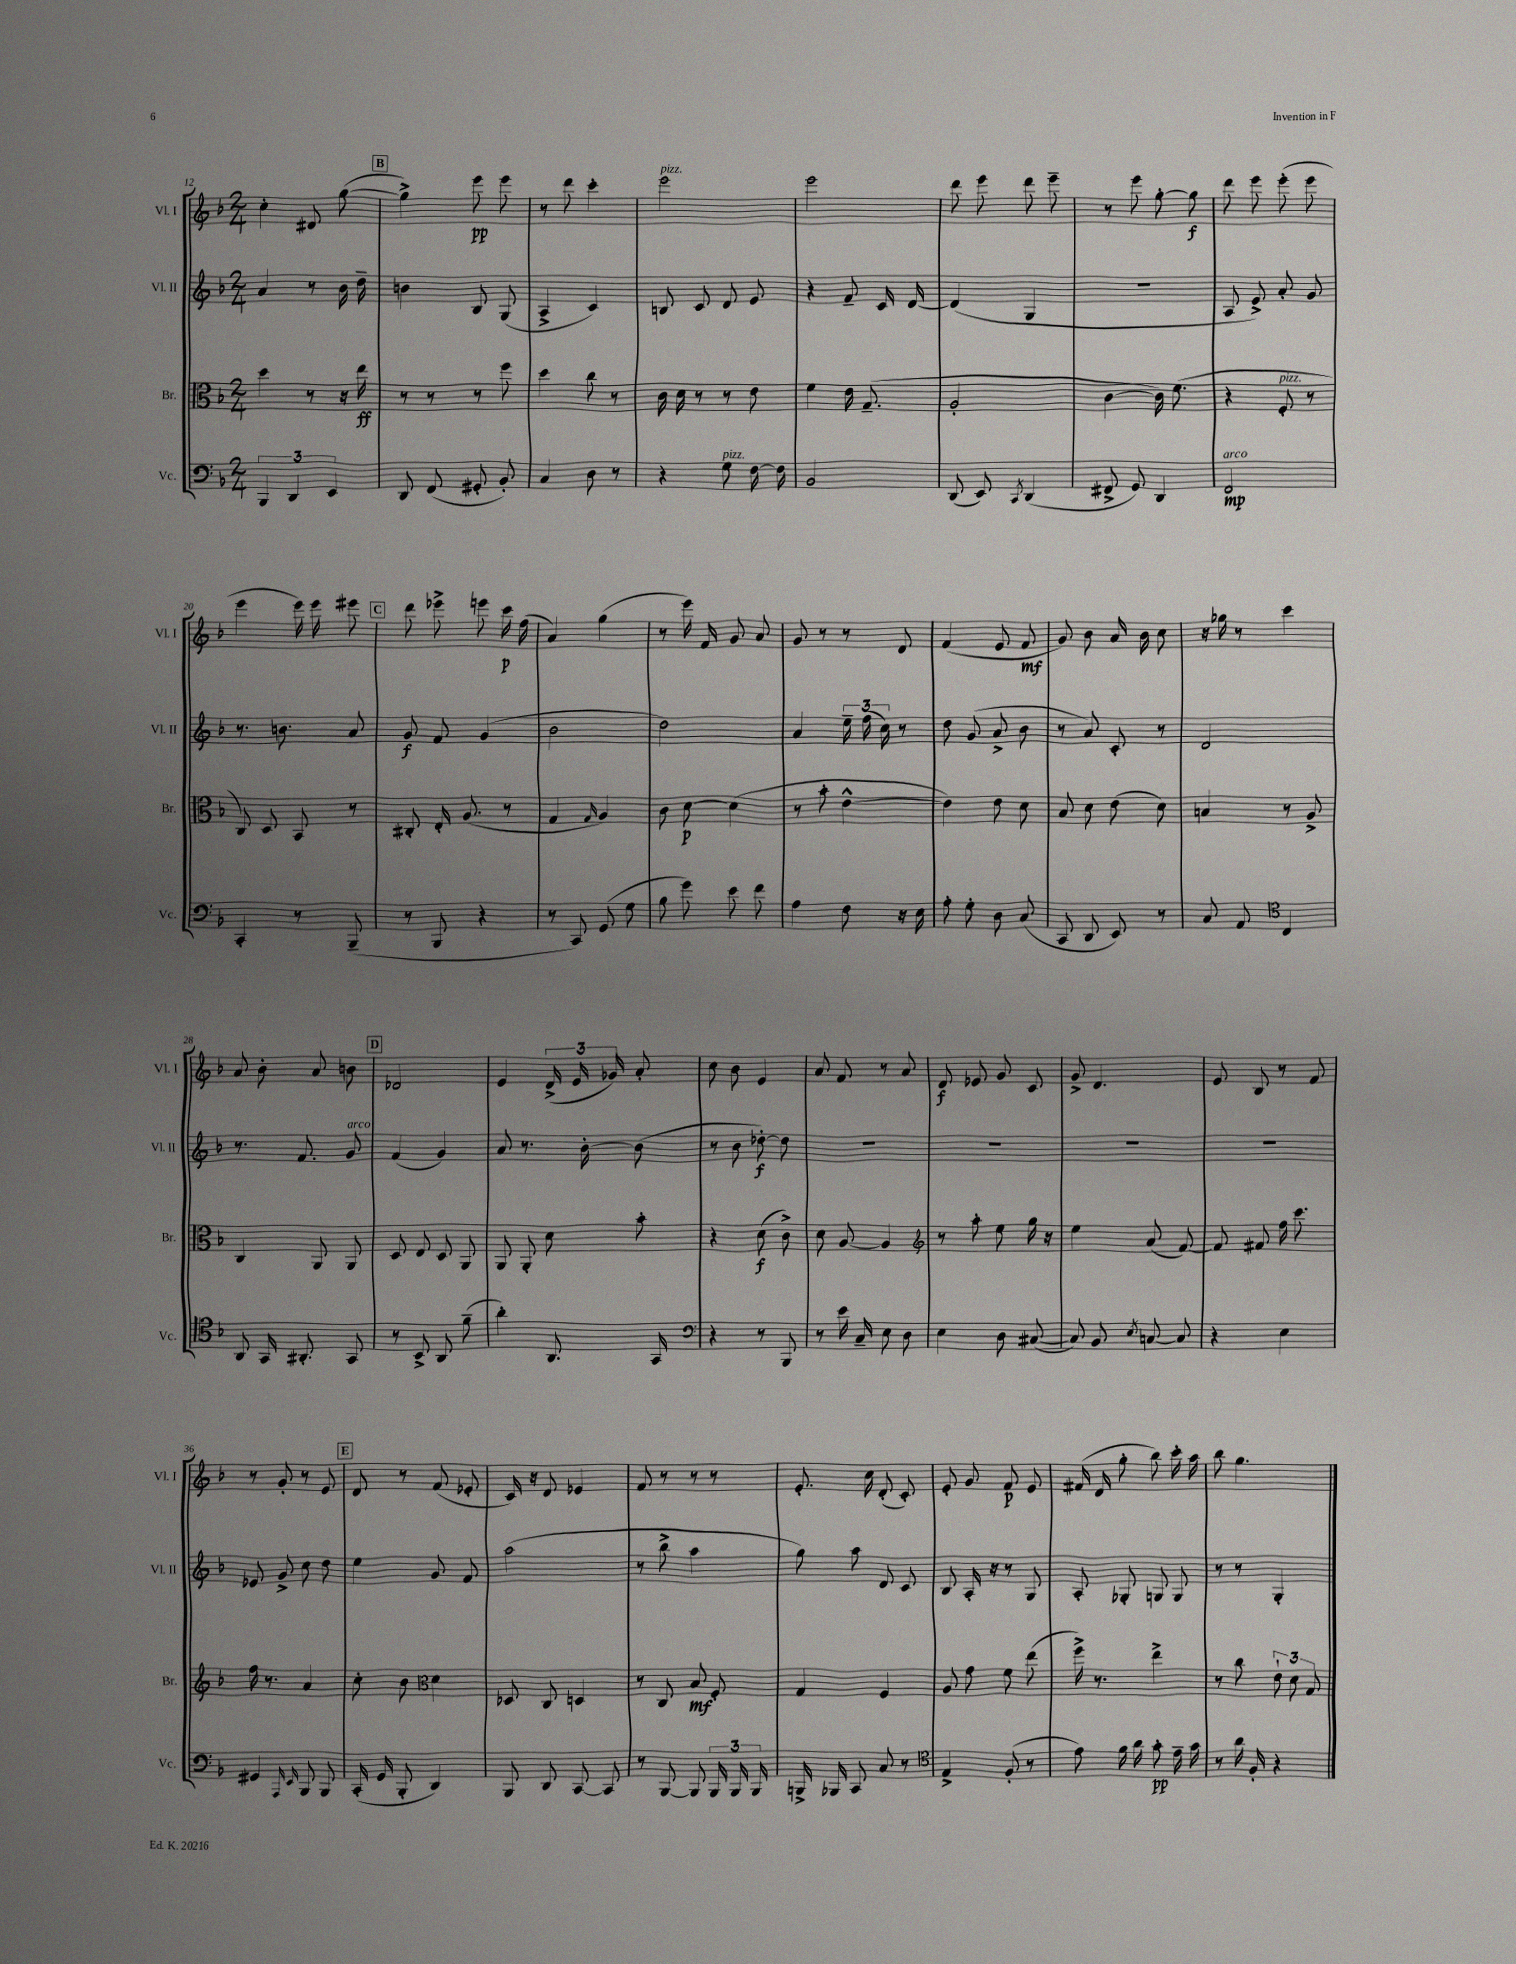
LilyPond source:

<<
\new StaffGroup <<
\new Staff = "s0" \with { instrumentName = "Vl. I" shortInstrumentName = "Vl. I" } {
    \clef treble \key f \major \numericTimeSignature \time 2/4
    \autoBeamOff c''4-. dis'8 g''8~( |
    \mark \markup { \box "B" } g''4->) e'''8\pp e'''8 |
    r8 d'''8 c'''4-. |
    e'''2^\markup { \italic "pizz." } |
    e'''2 |
    d'''8 e'''8 d'''8 e'''8-- |
    r8 e'''8 g''8~-. g''8\f |
    d'''8 e'''8 e'''8-.( e'''8 |
    e'''4 e'''16) e'''16 eis'''8 |
    \mark \markup { \box "C" } d'''8 ees'''8-> e'''8 c'''16\p f''16( |
    a'4) g''4( |
    r8 e'''16) f'16 g'8 a'8 |
    g'8 r8 r8 d'8 |
    f'4( e'8 f'8\mf |
    g'8) bes'8 a'16 bes'16 c''8 |
    r16 ges''16 r8 c'''4 |
    a'8 bes'8-. a'8 b'8 |
    \mark \markup { \box "D" } des'2 |
    e'4 \tuplet 3/2 { d'16->( e'16 ges'16) } a'8-. |
    c''8 bes'8 e'4 |
    a'8 f'8 r8 a'8 |
    d'8\f ees'8 g'8 c'8 |
    g'8-> d'4. |
    e'8 bes8 r8 f'8 |
    r8 g'8-. r8 e'8 |
    \mark \markup { \box "E" } d'8 r8 f'8( ees'8-. |
    c'16) r16 d'8 ees'4 |
    f'8 r8 r8 r8 |
    e'8.-. c''16 d'8-.( c'8-.) |
    e'8-. g'8 f'8\p e'8 |
    fis'16( d'16 g''8-. bes''8) c'''16-. a''16 |
    bes''8 g''4. \bar "|." |
}
\new Staff = "s1" \with { instrumentName = "Vl. II" shortInstrumentName = "Vl. II" } {
    \clef treble \key f \major \numericTimeSignature \time 2/4
    \autoBeamOff a'4 r8 bes'16 d''16-- |
    \mark \markup { \box "B" } b'4 bes8 g8( |
    a4-> c'4) |
    b8 c'8 d'8 e'8 |
    r4 f'8-- c'16 d'16~ |
    d'4( g4 |
    R2 |
    a8 e'8->) a'8-. g'8 |
    r8. b'8. a'8 |
    \mark \markup { \box "C" } g'8\f f'8 g'4( |
    bes'2 |
    d''2) |
    a'4 \tuplet 3/2 { e''16-- f''16( c''16) } r8 |
    d''8 g'8( a'8-> bes'8 |
    r8 a'8) c'8-. r8 |
    d'2 |
    r8. f'8. g'8^\markup { \italic "arco" } |
    \mark \markup { \box "D" } f'4( g'4) |
    a'8 r8. bes'16~-. bes'8( |
    r8 bes'8 des''8~-.\f) des''8 |
    R2 |
    R2 |
    R2 |
    R2 |
    ees'8 g'8-> c''8 d''8 |
    \mark \markup { \box "E" } e''4 g'8 f'8 |
    a''2( |
    r8 bes''8-> a''4 |
    g''8) a''8 d'8 c'8 |
    bes8 a16-. r16 r8 g8 |
    a8-. ges8-. g8 g8 |
    r8 r8 g4-. \bar "|." |
}
\new Staff = "s2" \with { instrumentName = "Br." shortInstrumentName = "Br." } {
    \clef alto \key f \major \numericTimeSignature \time 2/4
    \autoBeamOff d''4 r8 r16 e''16\ff |
    \mark \markup { \box "B" } r8 r8 r8 f''8 |
    d''4 c''8 r8 |
    c'16 d'16 r8 r8 e'8 |
    f'4 e'16 g8.--( |
    a2-. |
    c'4~ c'16) f'8.( |
    r4 f8-.^\markup { \italic "pizz." } r8 |
    c8) d8 bes,8 r8 |
    \mark \markup { \box "C" } cis8-. e16-. a8.( r8 |
    g4 \grace { g16 } a4) |
    c'8 d'8~\p d'4( |
    r8 bes'8-. e'4~-^ |
    e'4) e'8 d'8 |
    bes8 d'8 e'8( d'8) |
    b4 r8 a8-> |
    c4 a,8 a,8 |
    \mark \markup { \box "D" } d8 e8 d8 a,8 |
    a,8 a,8-. d'8 bes'8-. |
    r4 d'8\f( c'8->) |
    d'8 a8~ a4 |
    \clef treble r8 a''8-. e''8 g''16 r16 |
    e''4 a'8( f'8~) |
    f'8 fis'8 f''16 c'''8. |
    f''16 r8. a'4 |
    \mark \markup { \box "E" } c''8-. bes'8 \clef alto d'4 |
    des8 c8 d4 |
    r8 c8 bes8\mf f8-. |
    g4 f4 |
    a8 g'8 f'8 e''8( |
    f''16->) r8. e''4-> |
    r8 c''8 \tuplet 3/2 { e'8-! d'8 g8 } \bar "|." |
}
\new Staff = "s3" \with { instrumentName = "Vc." shortInstrumentName = "Vc." } {
    \clef bass \key f \major \numericTimeSignature \time 2/4
    \autoBeamOff \tuplet 3/2 { bes,,4 d,4 e,4 } |
    \mark \markup { \box "B" } d,8 f,8( gis,8-. bes,8-.) |
    c4 d8 r8 |
    r4 g8^\markup { \italic "pizz." } f16~ f16 |
    bes,2 |
    d,8( e,8) \acciaccatura { c,8 } d,4( |
    fis,8-> g,8) d,4 |
    f,2\mp^\markup { \italic "arco" } |
    c,4-. r8 bes,,8--( |
    \mark \markup { \box "C" } r8 bes,,8 r4 |
    r8 c,8) g,8( g8 |
    bes8 g'8) e'8 f'8 |
    a4 f8 r16 e16 |
    a8-. g8-. d8 c8( |
    c,8 d,8 e,8) r8 |
    c8 a,8 \clef tenor c4 |
    a,8 g,16 ais,8.-. g,8 |
    \mark \markup { \box "D" } r8 bes,8-> a,8 f'8--( |
    a'4-.) a,8. g,16 |
    \clef bass r4 r8 bes,,8 |
    r8 e'16 c16-- e8 d8 |
    e4 d8 cis8~( |
    cis8) bes,8 \acciaccatura { e8 } c8~ c8 |
    r4 e4 |
    gis,4 \grace { a,,16 e,16 } bes,,8 bes,,8 |
    \mark \markup { \box "E" } c,16-.( g,16 bes,,8-. d,4) |
    bes,,8 d,8 c,8~ c,8 |
    r8 bes,,8~ bes,,8 \tuplet 3/2 { bes,,16 bes,,16 bes,,16 } |
    b,,16-> bes,,16 c,8 c8 r8 |
    \clef tenor e4-> f8-.( r8 |
    e'8) f'16 a'16 g'8-.\pp e'16-- g'16 |
    r8 a'16 f16-. r4 \bar "|." |
}
>>
>>
\layout { \context { \Score currentBarNumber = #12 } }
